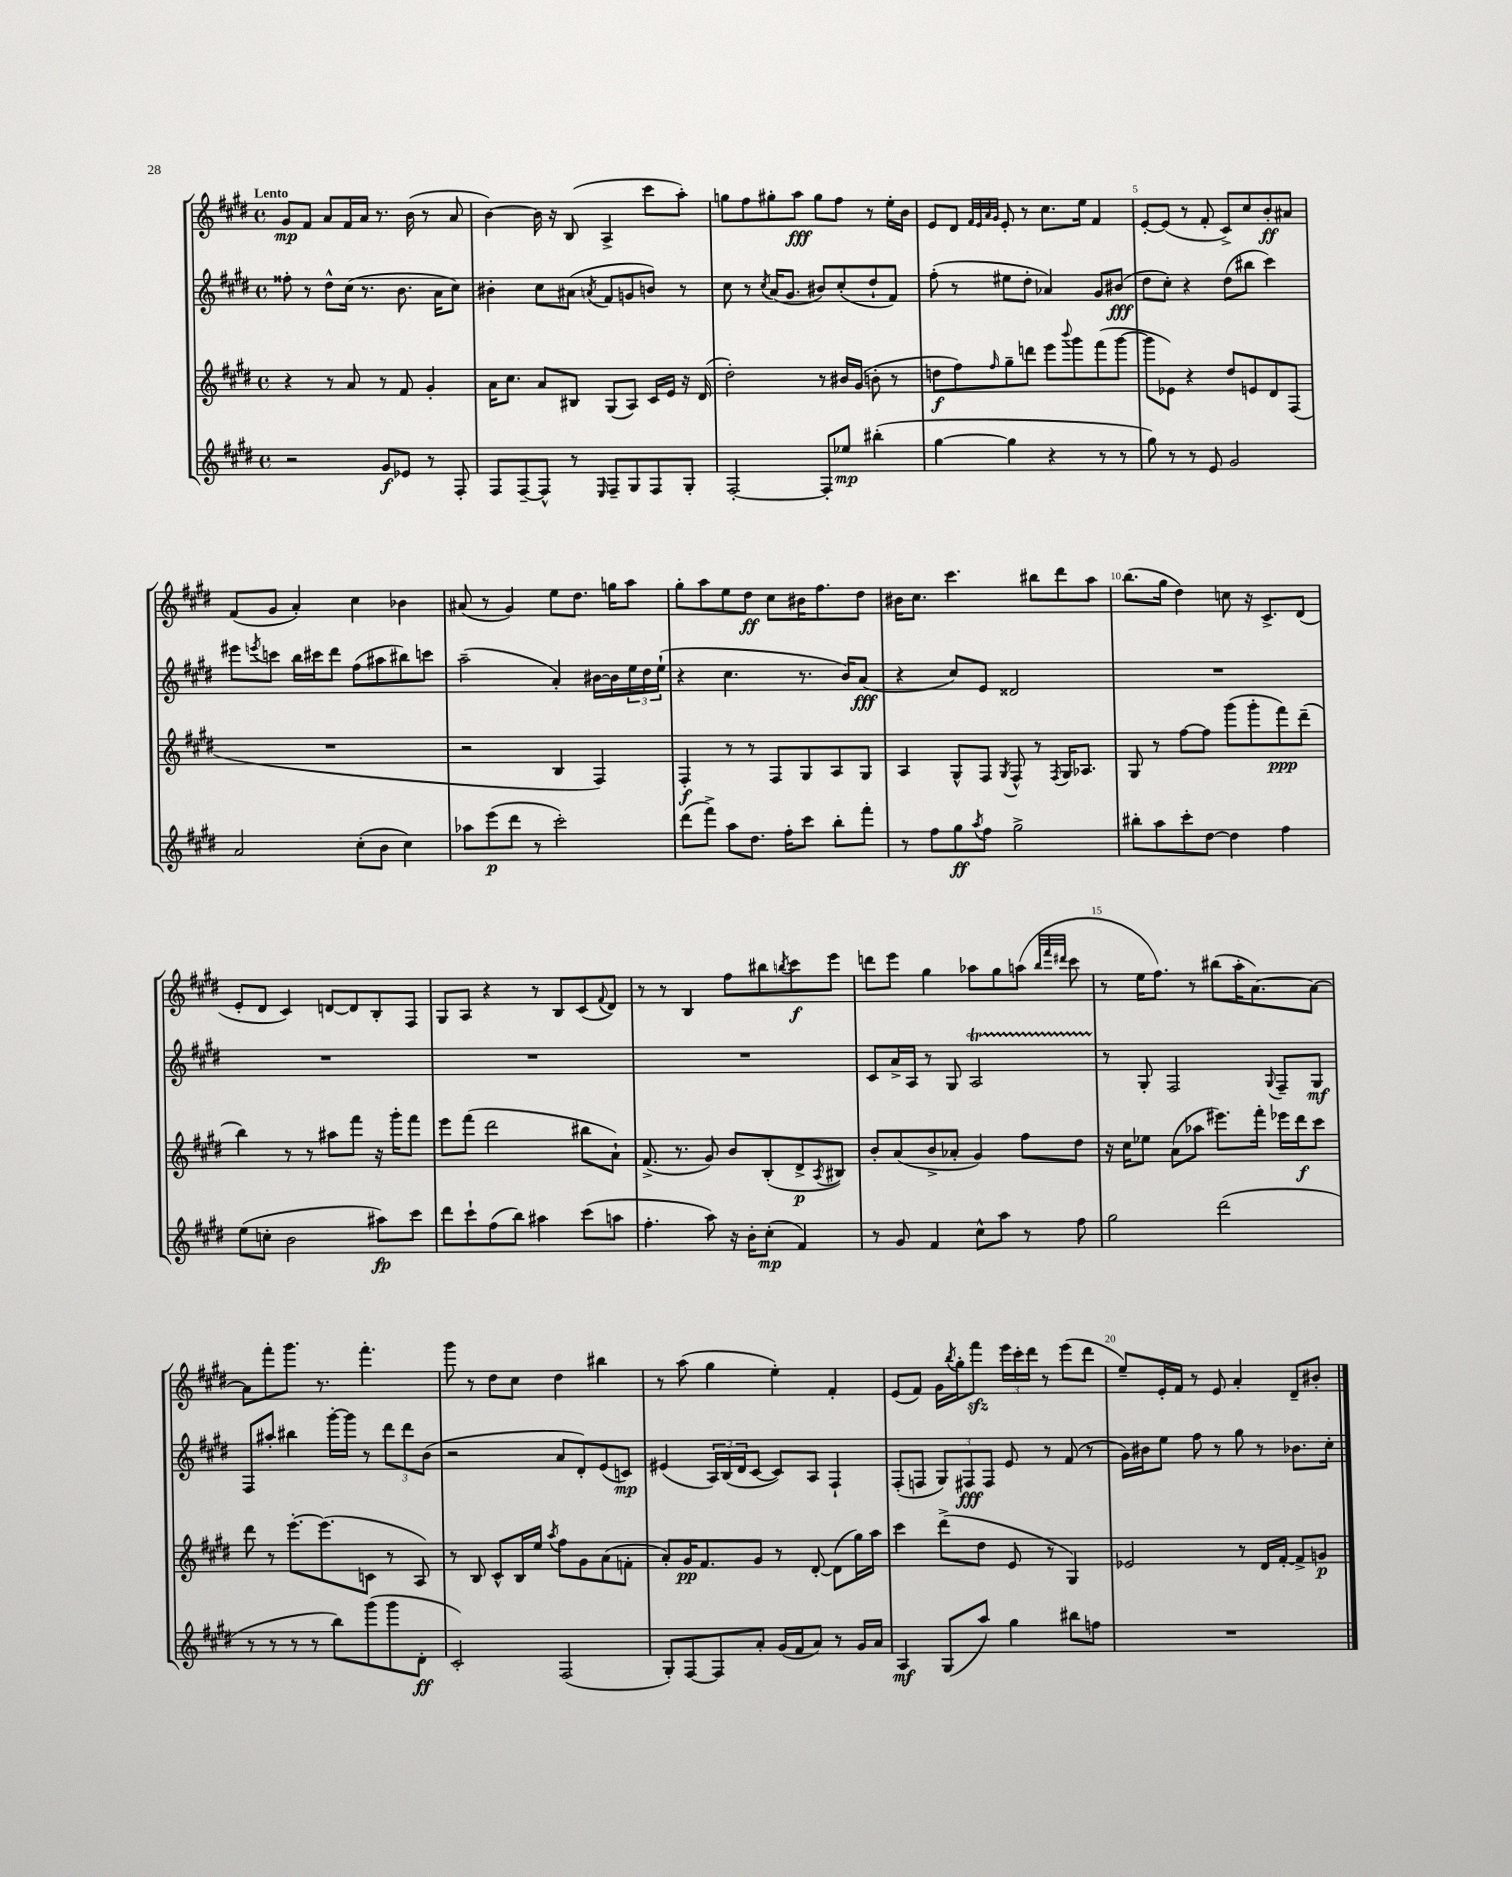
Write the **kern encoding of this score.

**kern	**kern	**kern	**kern
*staff4	*staff3	*staff2	*staff1
*clefG2	*clefG2	*clefG2	*clefG2
*k[f#c#g#d#]	*k[f#c#g#d#]	*k[f#c#g#d#]	*k[f#c#g#d#]
*M4/4	*M4/4	*M4/4	*M4/4
*met(c)	*met(c)	*met(c)	*met(c)
2r	4r	8ff##'	8g#
.	.	8r	8f#
.	8r	8dd#^^	8a
.	8a	(16cc#	16f#
.	.	8.r	16a
8g#	8r	.	8.r
8e-	8f#	8.b	.
.	.	.	(16b
8r	4g#'	.	8r
.	.	16a	.
8F#'	.	8cc#)	8a
=	=	=	=
8F#	16a	4b#'	[4b)
.	8.cc#	.	.
[8F#~	.	.	.
8F#^^]	8a	8cc#	16b]
.	.	.	16r
8r	8B#	(8a#	(8B
16qqE	.	8qa	.
8F#~	(8G#	8f#	4A^
8G#	8A)	8g	.
8F#	16c#	8b)	8ccc#
.	16e	.	.
8G#'	16r	8r	8aa')
.	(16d#	.	.
=	=	=	=
[2F#'	2dd#')	8cc#	8gg
.	.	8r	8ff#
.	.	8qcc#	.
.	.	(16a	8gg#'
.	.	8.g#	.
.	.	.	8aa
8F#']	8r	8b#)	8gg#
8ee-	16b#	(8cc#'	8ff#
.	(16g#	.	.
(4bb#'	8b'	8dd#`	8r
.	8r	8f#)	16ee'
.	.	.	16b
=	=	=	=
[4gg#	8dd	(8ff#'	8e
.	8ff#)	8r	8d#
.	.	.	32qqf#
.	.	.	32qqe
.	.	.	32qqa
.	16qqff#	.	32qqg#
4gg#]	8gg#~	8ee#	8e'
.	8ddd	8dd#'	8r
4r	8eee	4a-)	8.cc#
.	8qqbbb	.	.
.	8ggg#	.	.
.	.	.	16ee
8r	(8fff#	8g#	4f#
8r	[8ggg#	(8b#	.
=	=	=	=
8gg#)	8ggg#]	8dd#	[8e'
8r	8e-)	8cc#')	(8e]
8r	4r	4r	8r
8e	.	.	8f#'
2g#	8dd#	(8dd#	8c#^)
.	8e	8bb#	8cc#
.	8d#	4ccc#)	8b'
.	(8F#	.	8a#
=	=	=	=
2a	1r	8eee#	(8f#
.	.	8qeee	.
.	.	8ccc	8g#
.	.	16bb	4a')
.	.	16ccc#	.
.	.	8ddd#	.
(8cc#'	.	(8ff#	4cc#
8b	.	8aa#	.
4cc#)	.	8bb#)	4b-
.	.	8ccc	.
=	=	=	=
8aa-	2r	(2aa~	(8a#
(8eee	.	.	8r
8ddd#	.	.	4g#)
8r	.	.	.
2ccc#')	4B	4a')	8ee
.	.	.	8.dd#
.	4F#)	[16b#	.
.	.	16b#]	16gg
.	.	24ee	8aa
.	.	24dd#	.
.	.	(24ee`	.
=	=	=	=
(8ddd#	4F#'	4r	8gg#'
8fff#^)	.	.	8aa
8aa	8r	4.cc#	8ee
8.dd#	8r	.	8dd#
.	8F#	.	8cc#
16ff#'	.	.	.
8ccc#	8G#	8.r	16b#
.	.	.	8.ff#
8bb'	8A	.	.
.	.	16b)	.
8fff#'	8G#	(8a	8dd#
=	=	=	=
8r	4A	4r	16b#
.	.	.	8.cc#
8ff#	.	.	.
8gg#	8G#^^	8cc#)	4.ccc#
8qaa	.	.	.
8ff#	8F#	8e	.
.	8qG#	.	.
2gg#^	8F#^^	2d##	.
.	8r	.	8bb#
.	8qF#	.	.
.	16G#	.	8ddd#
.	8.A-	.	.
.	.	.	8aa
=	=	=	=
8bb#'	8G#	1r	(8.bb
8aa	8r	.	.
.	.	.	16gg#
8ccc#'	[8ff#	.	4dd#)
[8dd#	8ff#]	.	.
4dd#]	(8ggg#	.	8cc
.	8ggg#'	.	16r
.	.	.	8.c#^
4ff#	8fff#)	.	.
.	(8ddd#~	.	(8d#
=	=	=	=
(8ee	4bb)	1r	8e'
8cc'	.	.	8d#
2b	8r	.	4c#)
.	8r	.	.
.	8aa#	.	[8d
.	8fff#	.	8d]
8aa#)	16r	.	8B'
.	16ggg#'	.	.
8ccc#	8fff#	.	8F#
=	=	=	=
8ddd#	8eee	1r	8G#
8ccc#`	(8fff#	.	8A
(8ff#	2ddd#	.	4r
8bb)	.	.	.
4aa#	.	.	8r
.	.	.	8B
(8ccc#	8bb#	.	(8c#
.	.	.	8qqf#
8aa	8a`)	.	8d#)
=	=	=	=
4.ff#'	(8.f#^	1r	8r
.	.	.	8r
.	8.r	.	.
.	.	.	4B
8aa)	8g#)	.	.
16r	8b	.	8ff#
16b'	.	.	.
(8cc#'	(8B'	.	8bb#
.	.	.	8qbb
4f#)	8d#^	.	8ccc#
.	8qA	.	.
.	8B#)	.	8eee
=	=	=	=
8r	8b'	8c#	8ddd
8g#	(8a	16a^	8eee
.	.	16A	.
4f#	8b^	8r	4gg#
.	8a-'	8G#	.
8cc#^^	4g#)	2A	8aa-
8aa	.	.	8gg#
8r	8ff#	.	(8aa
.	.	.	32qqbb
.	.	.	32qqfff#
.	.	.	32qqddd#
8ff#	8dd#	.	8ccc#
=	=	=	=
2gg#	16r	8r	8r
.	16cc#	.	.
.	8ee-	8G#'	16ee
.	.	.	8.ff#)
.	(8a	2F#	.
.	8aa-	.	8r
(2ddd#	8.eee#)	.	(8bb#
.	.	.	16aa'
.	16fff#'	.	[8.a)
.	.	8qqG#	.
.	16eee-	8F#~	.
.	16ddd#	.	.
.	8ccc#	8G#	8a_
=	=	=	=
8r	8ddd#	8F#	8a]
8r	8r	8aa#'	8fff#'
8r	[8.eee'	4bb#	8.ggg#
8r	.	.	.
.	(8.eee]	.	8.r
8bb)	.	[16ggg#'	.
.	.	16ggg#]	.
(8ggg#	8c	8r	4.fff#'
8ggg#	8r	12ddd#	.
.	.	12ddd#	.
8d#'	8A)	.	.
.	.	(12b	.
=	=	=	=
2c#')	8r	2r	8ggg#
.	8B	.	8r
.	8c#^^	.	8dd#
.	16B	.	8cc#
.	16ee	.	.
.	8qaa	.	.
(2F#	8ff#	8a	4dd#
.	8g#	8d#')	.
.	(8a	(8e	4bb#
.	8f'	8c)	.
=	=	=	=
8G#')	8a')	(4e#	8r
[8F#	16g#	.	(8aa
.	8.f#	.	.
8F#]	.	24A)	4gg#
.	.	(24B	.
.	.	24d#	.
8a'	8g#	[8c#	.
(16g#	8r	8c#])	4ee')
16f#	.	.	.
8a)	[8d#'	8A	.
8r	(8d#]	4F#`	4f#'
16g#	16gg#)	.	.
16a	16aa	.	.
=	=	=	=
4A	4ccc#	(8F#'	(8e
.	.	8F	8f#)
(8G#	(8ddd#^	12G#)	16g#
.	.	.	8qbb
.	.	.	16gg#'
.	.	12F#	.
8aa)	8dd#	.	8fff#
.	.	12F#	.
4gg#	8e	8e	24eee
.	.	.	24ccc#'
.	.	.	24ddd#
.	8r	8r	8r
8bb#	4G#)	(8f#	(8eee
8ff	.	8r	8ddd#
=	=	=	=
1r	2e-	16g#)	8ee~)
.	.	16b#	.
.	.	8ee	16e'
.	.	.	16f#
.	.	8ff#	8r
.	.	8r	8e
.	8r	8gg#	4a'
.	16d#	8r	.
.	[16f#'	.	.
.	8f#^]	8.b-	8d#~
.	8g	.	8b#'
.	.	16cc#'	.
==	==	==	==
*-	*-	*-	*-
